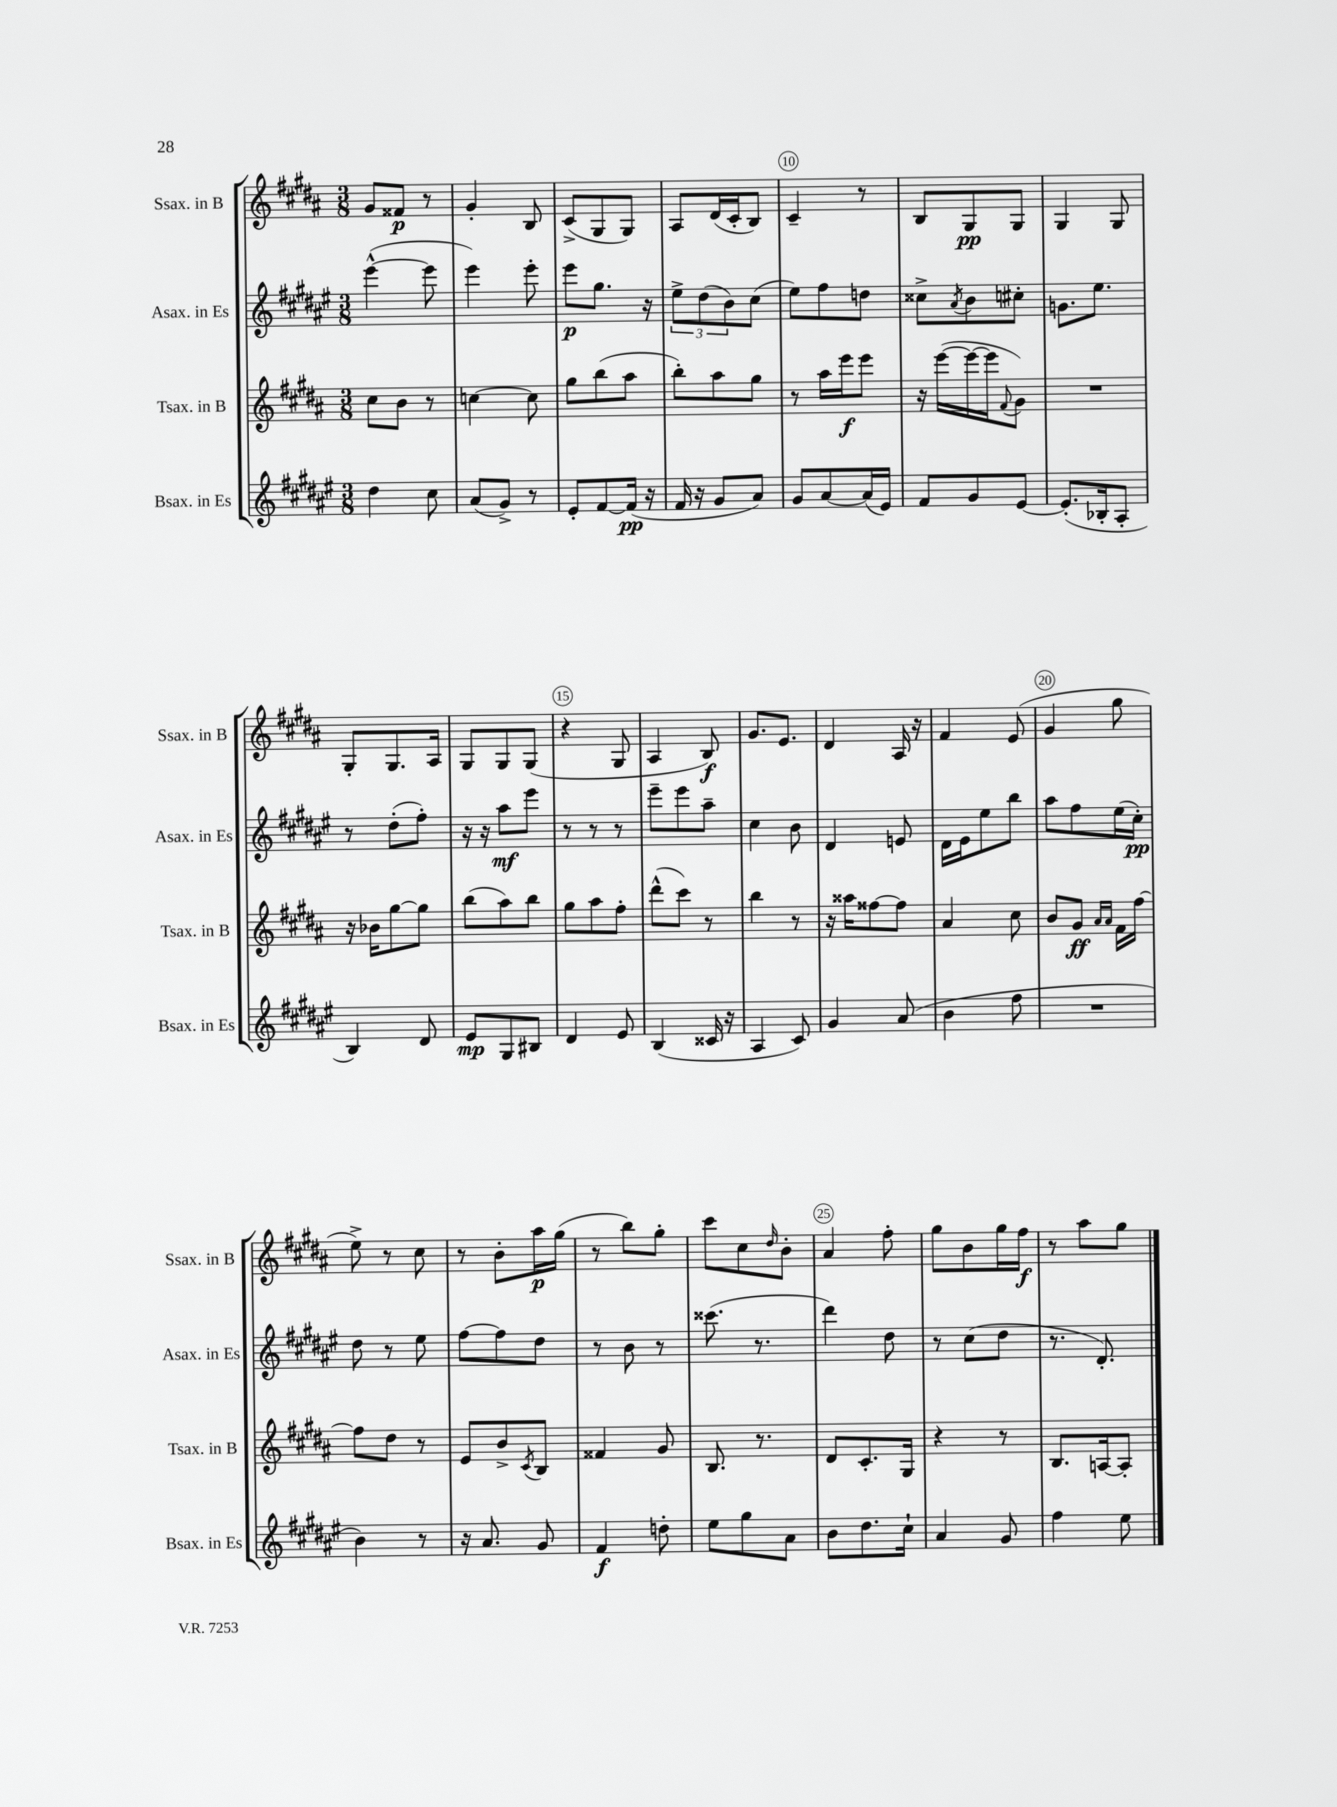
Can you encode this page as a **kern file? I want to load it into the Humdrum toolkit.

**kern	**dynam	**kern	**dynam	**kern	**dynam	**kern	**dynam
*part4	*part4	*part3	*part3	*part2	*part2	*part1	*part1
*staff4	*staff4	*staff3	*staff3	*staff2	*staff2	*staff1	*staff1
*I"Bsax. in Es	*	*I"Tsax. in B	*	*I"Asax. in Es	*	*I"Ssax. in B	*
*I'Bsax. in Es	*	*I'Tsax. in B	*	*I'Asax. in Es	*	*I'Ssax. in B	*
*clefG2	*	*clefG2	*	*clefG2	*	*clefG2	*
*k[f#c#g#d#a#e#]	*	*k[f#c#g#d#a#]	*	*k[f#c#g#d#a#e#]	*	*k[f#c#g#d#a#]	*
*M3/8	*	*M3/8	*	*M3/8	*	*M3/8	*
=6	=6	=6	=6	=6	=6	=6	=6
4dd#\	.	8cc#\L	.	([4eee#^^\	.	8g#/L	.
.	.	8b\J	.	.	.	8f##X/J	p
8cc#\	.	8r	.	8eee#\]	.	8r	.
=7	=7	=7	=7	=7	=7	=7	=7
(8a#/L	.	[4ccn\	.	4eee#\)	.	4g#'/	.
8g#^/J)	.	.	.	.	.	.	.
8r	.	8cc\]	.	8eee#'\	.	8B/	.
=8	=8	=8	=8	=8	=8	=8	=8
8e#'/L	.	8gg#\L	.	8eee#\L	p	(8c#^/L	.
[8f#/	.	(8bb\	.	8.gg#\J	.	8G#/	.
(16f#/Jk]	pp	8aa#\J	.	.	.	8G#/J)	.
16r	.	.	.	16r	.	.	.
=9	=9	=9	=9	=9	=9	=9	=9
16f#/	.	8bb'\L)	.	12ee#^\L	.	8A#/L	.
16r	.	.	.	.	.	.	.
.	.	.	.	(12dd#\	.	.	.
8g#/L	.	8aa#\	.	.	.	(16d#/L	.
.	.	.	.	12b\)	.	.	.
.	.	.	.	.	.	16c#'/J	.
8a#/J)	.	8gg#\J	.	(8cc#\J	.	8B/J)	.
=10	=10	=10	=10	=10	=10	=10	=10
8g#/L	.	8r	.	8ee#\L)	.	4c#~/	.
[8a#/	.	16aa#\LL	.	8ff#\	.	.	.
.	.	16eee\J	f	.	.	.	.
(16a#/L]	.	8eee\J	.	8ddn\J	.	8r	.
16e#/JJ)	.	.	.	.	.	.	.
=11	=11	=11	=11	=11	=11	=11	=11
8f#/L	.	16r	.	8cc##X^\L	.	8B/L	.
.	.	([16eee\LL	.	.	.	.	.
.	.	.	.	8qa#/	.	.	.
8g#/	.	16eee\_	.	8b\	.	8G#/	pp
.	.	16eee\J]	.	.	.	.	.
.	.	8qqf#/	.	.	.	.	.
[8e#/J	.	8g#\J)	.	8cc#X'\J	.	8G#/J	.
=12	=12	=12	=12	=12	=12	=12	=12
(8.e#'/L]	.	4.r	.	8.gn\L	.	4G#/	.
16B-X'/k	.	.	.	8.ee#\J	.	.	.
8A#'/J	.	.	.	.	.	8G#/	.
!!LO:LB:g=z
=13	=13	=13	=13	=13	=13	=13	=13
4B/)	.	16r	.	8r	.	8G#'/L	.
.	.	16b-X\KL	.	.	.	.	.
.	.	[8gg#\	.	(8dd#'\L	.	8.G#/	.
8d#/	.	8gg#\J]	.	8ff#'\J)	.	.	.
.	.	.	.	.	.	16A#/Jk	.
=14	=14	=14	=14	=14	=14	=14	=14
8e#/L	mp	(8bb\L	.	16r	.	8G#/L	.
.	.	.	.	16r	.	.	.
8G#/	.	8aa#\)	.	8aa#\L	mf	8G#/	.
8B#X/J	.	8bb\J	.	8eee#\J	.	(8G#/J	.
=15	=15	=15	=15	=15	=15	=15	=15
4d#/	.	8gg#\L	.	8r	.	4r	.
.	.	8aa#\	.	8r	.	.	.
8e#/	.	8ff#'\J	.	8r	.	8G#/	.
=16	=16	=16	=16	=16	=16	=16	=16
(4B/	.	(8ddd#^^\L	.	8eee#~\L	.	4A#/	.
.	.	8ccc#\J)	.	8eee#\	.	.	.
16c##X/	.	8r	.	8aa#~\J	.	8B/)	f
16r	.	.	.	.	.	.	.
=17	=17	=17	=17	=17	=17	=17	=17
4A#/	.	4bb\	.	4cc#\	.	8.g#/L	.
.	.	.	.	.	.	8.e/J	.
8c#/)	.	8r	.	8b\	.	.	.
=18	=18	=18	=18	=18	=18	=18	=18
4g#/	.	16r	.	4d#/	.	4d#/	.
.	.	16aa##X\KL	.	.	.	.	.
.	.	[8ff##X\	.	.	.	.	.
(8a#/	.	8ff##\J]	.	8en/	.	16A#/	.
.	.	.	.	.	.	16r	.
=19	=19	=19	=19	=19	=19	=19	=19
4b\	.	4a#/	.	16d#\LL	.	4f#/	.
.	.	.	.	16e#\J	.	.	.
.	.	.	.	8ee#\	.	.	.
8ff#\	.	8cc#\	.	8bb\J	.	(8e/	.
=20	=20	=20	=20	=20	=20	=20	=20
4.r	.	8b/L	.	8aa#\L	.	4g#/	.
.	.	8g#/J	ff	8ff#\	.	.	.
.	.	16qqa#/LL	.	.	.	.	.
.	.	16qqa#/JJ	.	.	.	.	.
.	.	16f#\LL	.	(16ee#\L	.	8gg#\	.
.	.	[16ff#\JJ	.	16cc#'\JJ)	pp	.	.
!!LO:LB:g=z
=21	=21	=21	=21	=21	=21	=21	=21
4b\)	.	8ff#\L]	.	8dd#\	.	8ee^\)	.
.	.	8dd#\J	.	8r	.	8r	.
8r	.	8r	.	8ee#\	.	8cc#\	.
=22	=22	=22	=22	=22	=22	=22	=22
16r	.	8e/L	.	[8ff#\L	.	8r	.
8.a#/	.	.	.	.	.	.	.
.	.	8b^/	.	8ff#\]	.	8b'\L	.
.	.	8qc#/	.	.	.	.	.
8g#/	.	8B/J	.	8dd#\J	.	16aa#\L	p
.	.	.	.	.	.	(16gg#\JJ	.
=23	=23	=23	=23	=23	=23	=23	=23
4f#/	f	4f##X/	.	8r	.	8r	.
.	.	.	.	8b\	.	8bb\L)	.
8ddn'\	.	8g#/	.	8r	.	8gg#'\J	.
=24	=24	=24	=24	=24	=24	=24	=24
8ee#\L	.	8.B/	.	(8.ccc##X\	.	8ccc#\L	.
8gg#\	.	.	.	.	.	8cc#\	.
.	.	8.r	.	8.r	.	.	.
.	.	.	.	.	.	16qqdd#/	.
8a#\J	.	.	.	.	.	8b'\J	.
=25	=25	=25	=25	=25	=25	=25	=25
8b\L	.	8d#/L	.	4ddd#\)	.	4a#/	.
8.dd#\	.	8.c#'/	.	.	.	.	.
.	.	.	.	8dd#\	.	8ff#'\	.
16cc#`\Jk	.	16G#/Jk	.	.	.	.	.
=26	=26	=26	=26	=26	=26	=26	=26
4a#/	.	4r	.	8r	.	8gg#\L	.
.	.	.	.	(8cc#\L	.	8b\	.
8g#/	.	8r	.	8dd#\J	.	16gg#\L	.
.	.	.	.	.	.	16ff#\JJ	f
=27	=27	=27	=27	=27	=27	=27	=27
4ff#\	.	8.B/L	.	8.r	.	8r	.
.	.	.	.	.	.	8aa#\L	.
.	.	[16An/k	.	8.d#'/)	.	.	.
8ee#\	.	8A'/J]	.	.	.	8gg#\J	.
==	==	==	==	==	==	==	==
*-	*-	*-	*-	*-	*-	*-	*-
